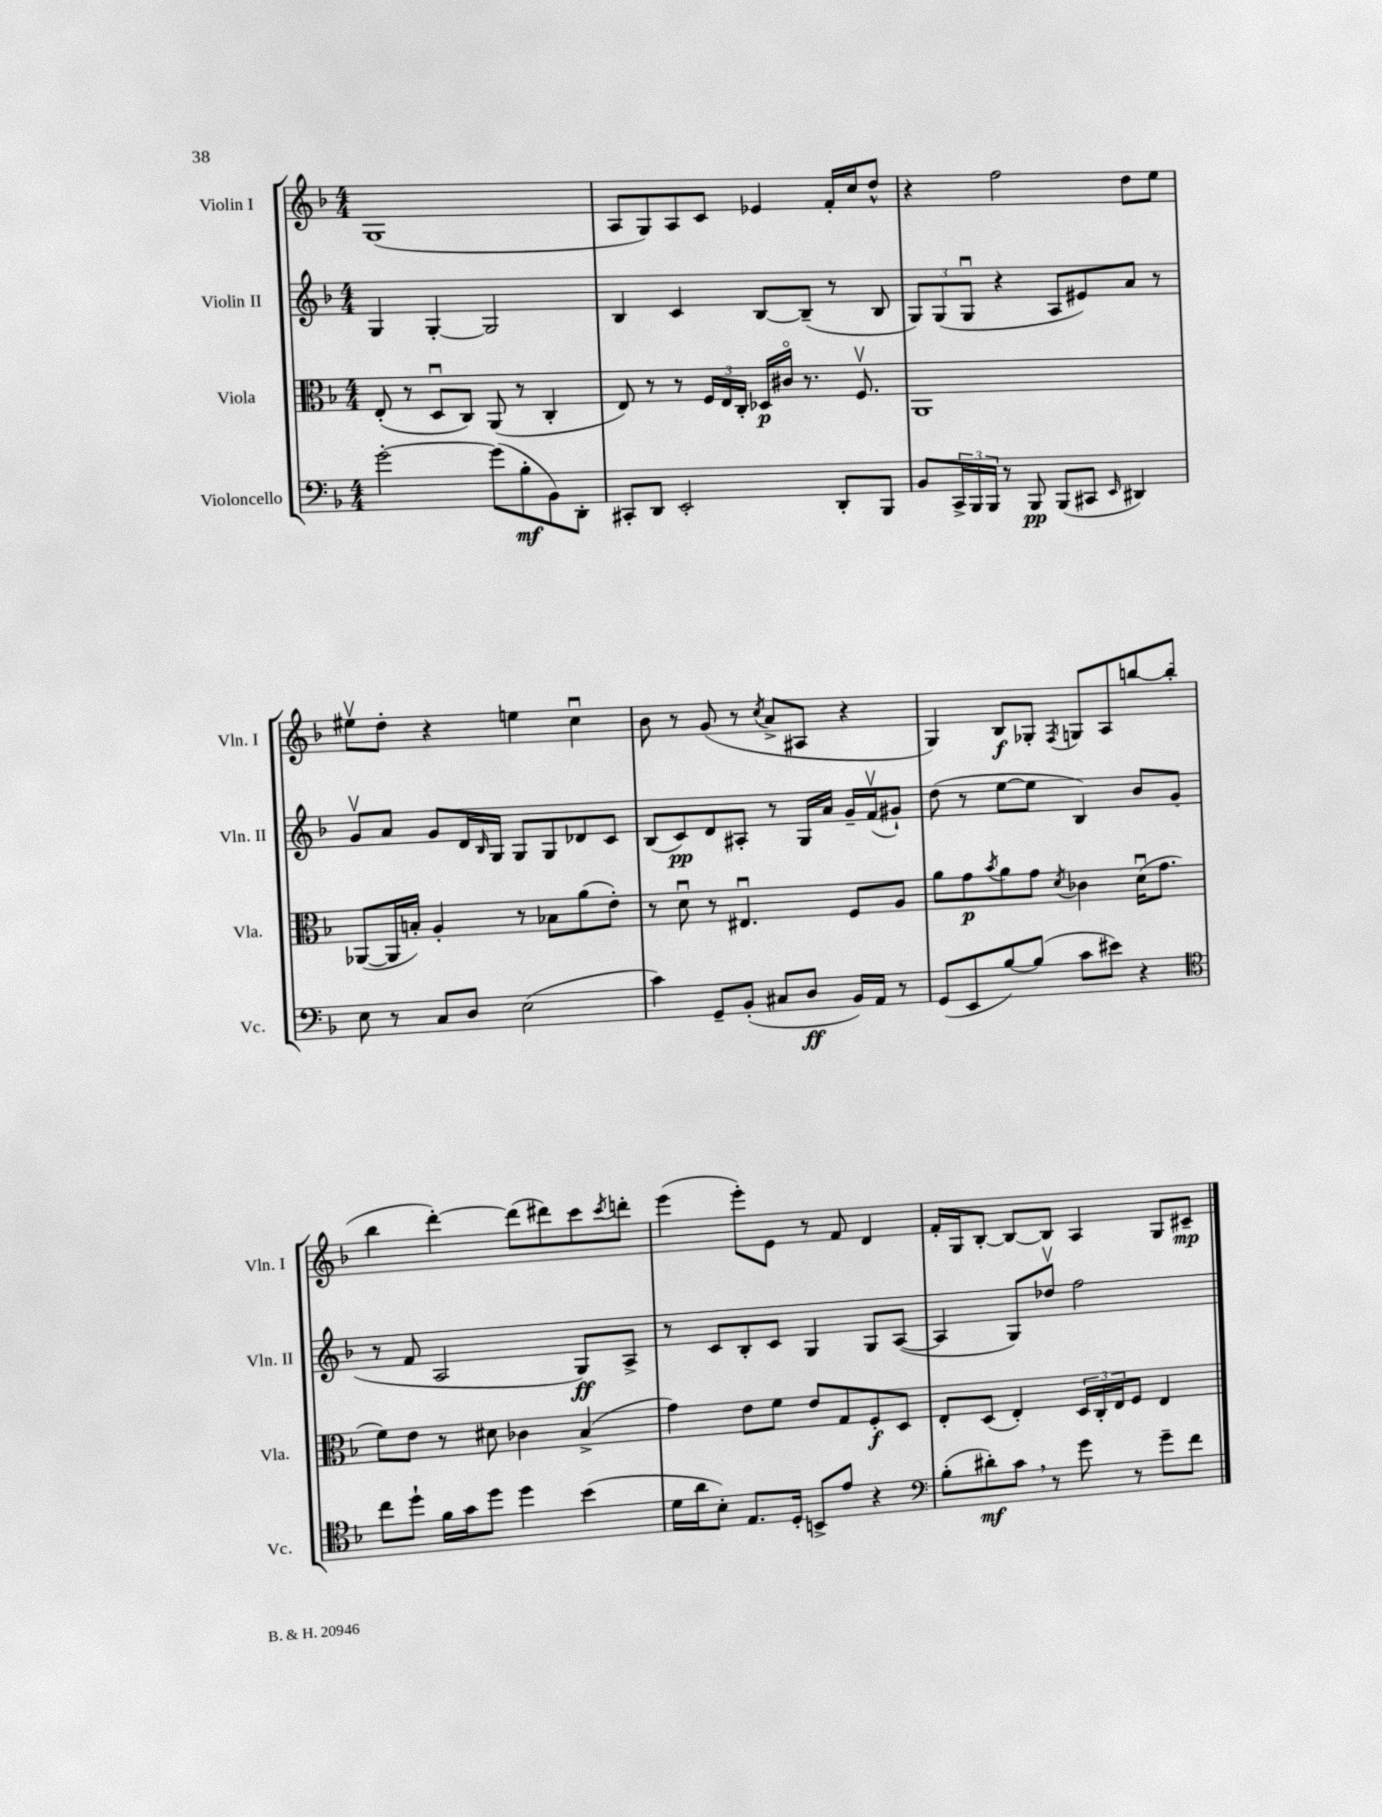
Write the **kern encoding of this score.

**kern	**dynam	**kern	**dynam	**kern	**dynam	**kern	**dynam
*part4	*part4	*part3	*part3	*part2	*part2	*part1	*part1
*staff4	*staff4	*staff3	*staff3	*staff2	*staff2	*staff1	*staff1
*I"Violoncello	*	*I"Viola	*	*I"Violin II	*	*I"Violin I	*
*I'Vc.	*	*I'Vla.	*	*I'Vln. II	*	*I'Vln. I	*
*clefF4	*	*clefC3	*	*clefG2	*	*clefG2	*
*k[b-]	*	*k[b-]	*	*k[b-]	*	*k[b-]	*
*M4/4	*	*M4/4	*	*M4/4	*	*M4/4	*
=16	=16	=16	=16	=16	=16	=16	=16
[2g'\	.	(8E'/	.	4G/	.	(1G	.
.	.	8r	.	.	.	.	.
.	.	8Du/L	.	[4G'/	.	.	.
.	.	8C/J)	.	.	.	.	.
(8g\L]	.	(8AA/	.	2G/]	.	.	.
8B-'\	mf	8r	.	.	.	.	.
8BB-\)	.	4C'/	.	.	.	.	.
8DD'\J	.	.	.	.	.	.	.
=17	=17	=17	=17	=17	=17	=17	=17
8CC#X'/L	.	8E/)	.	4B-/	.	8A/L	.
8DD/J	.	8r	.	.	.	8G/)	.
2EE'/	.	8r	.	4c/	.	8A/	.
.	.	24F/LL	.	.	.	8c/J	.
.	.	24E/	.	.	.	.	.
.	.	24C'/JJ	.	.	.	.	.
.	.	16D-X/LL	p	[8B-/L	.	4e-X/	.
.	.	16c#X/JJ	.	.	.	.	.
.	.	8.r	.	(8B-~/J]	.	.	.
8DD'/L	.	.	.	8r	.	16f'/LL	.
.	.	8.Fv/	.	.	.	16cc/J	.
8BBB-/J	.	.	.	8B-/	.	8dd^^/J	.
=18	=18	=18	=18	=18	=18	=18	=18
8BB-/L	.	1AA	.	12G/L)	.	4r	.
.	.	.	.	(12G/	.	.	.
24CC^/L	.	.	.	.	.	.	.
24BBB-/	.	.	.	12Gu/J	.	.	.
24BBB-/JJ	.	.	.	.	.	.	.
8r	.	.	.	4r	.	2ff\	.
8BBB-/	pp	.	.	.	.	.	.
(8BBB-/L	.	.	.	8A/L	.	.	.
8CC#X/J	.	.	.	8e#X/)	.	.	.
16qqEE/	.	.	.	.	.	.	.
4DD#X/)	.	.	.	8a/J	.	8dd\L	.
.	.	.	.	8r	.	8ee\J	.
!!LO:LB:g=z
=19	=19	=19	=19	=19	=19	=19	=19
8E\	.	([8AA-X/L	.	8gv/L	.	8ee#Xv\L	.
8r	.	16AA-/L]	.	8a/J	.	8dd'\J	.
.	.	16Bn'/JJ)	.	.	.	.	.
8C/L	.	4A'/	.	8g/L	.	4r	.
8D/J	.	.	.	16d/L	.	.	.
.	.	.	.	16qqB-/	.	.	.
.	.	.	.	16G/JJ	.	.	.
(2E\	.	8r	.	8G/L	.	4een\	.
.	.	8B-X\L	.	8G/	.	.	.
.	.	(8a\	.	8d-X/	.	4ccu\	.
.	.	8e'\J)	.	8c/J	.	.	.
=20	=20	=20	=20	=20	=20	=20	=20
4c\)	.	8r	.	(8B-/L	.	8b-\	.
.	.	8du\	.	8c/)	pp	8r	.
8GG~/L	.	8r	.	8d/	.	(8g/	.
(8BB-'/J	.	4.E#Xu/	.	8A#X'/J	.	8r	.
.	.	.	.	.	.	8qcc/	.
8C#X/L	.	.	.	8r	.	8a^/L	.
8D/J	ff	.	.	16G/LL	.	8A#X/J	.
.	.	.	.	16a/JJ	.	.	.
16BB-/LL)	.	8F/L	.	16g~/LL	.	4r	.
16AA/JJ	.	.	.	(16fv/J	.	.	.
8r	.	8A/J	.	8g#X`/J)	.	.	.
=21	=21	=21	=21	=21	=21	=21	=21
(8GG/L	.	8a\L	.	(8dd\	.	4G/)	.
8EE/	.	8g\	p	8r	.	.	.
.	.	8qb-/	.	.	.	.	.
[8B-/)	.	8a\	.	[8ee\L	.	8B-/L	f
(8B-/J]	.	8g\J	.	8ee\J]	.	8G-X'/J	.
.	.	8qd/	.	.	.	8qF/	.
8c\L	.	4c-X\	.	4B-/)	.	8Gn/L	.
8e#X\J)	.	.	.	.	.	8A/	.
4r	.	(16du\KL	.	8b-/L	.	[8bbn/	.
.	.	8.g\J	.	.	.	.	.
.	.	.	.	(8g/J	.	(8bb'/J]	.
!!LO:LB:g=z
=22	=22	=22	=22	=22	=22	=22	=22
*clefC4	*	*	*	*	*	*	*
8cc\L	.	8f\L)	.	8r	.	4bb-\	.
8dd`\J	.	8e\J	.	8f/	.	.	.
16f\LL	.	8r	.	2A/	.	[4ddd'\)	.
16g\J	.	.	.	.	.	.	.
8dd\J	.	8d#X\	.	.	.	.	.
4dd\	.	4c-X\	.	.	.	(8ddd\L]	.
.	.	.	.	.	.	8ddd#X\)	.
(4b-\	.	(4B-^/	.	8G/L)	ff	8ccc\	.
.	.	.	.	.	.	8qccc/	.
.	.	.	.	8A^/J	.	8dddn'\J	.
=23	=23	=23	=23	=23	=23	=23	=23
16d\LL	.	4g\)	.	8r	.	(4eee\	.
16a\J	.	.	.	.	.	.	.
8B-'\J)	.	.	.	8c/L	.	.	.
8.E/L	.	8e\L	.	8B-'/	.	8eee'\L)	.
.	.	8f\J	.	8c/J	.	8e\J	.
16D'/Jk	.	.	.	.	.	.	.
8BBn^/L	.	8e/L	.	4G/	.	8r	.
8e/J	.	8G/	.	.	.	8f/	.
4r	.	8F'/	f	8G/L	.	4d/	.
.	.	8D/J	.	([8A/J	.	.	.
=24	=24	=24	=24	=24	=24	=24	=24
*clefF4	*	*	*	*	*	*	*
(8B-'\L	.	8E'/L	.	4A/]	.	16f'/LL	.
.	.	.	.	.	.	16G/J	.
8d#X'\)	mf	(8D/J	.	.	.	[8B-'/J	.
8c,\J	.	4E'/)	.	8G/L)	.	8B-/L_	.
8r	.	.	.	8dd-Xv/J	.	8B-/J]	.
8g\	.	24D/LL	.	2ff\	.	4A/	.
.	.	24C'/	.	.	.	.	.
.	.	24E/J	.	.	.	.	.
8r	.	8F/J	.	.	.	.	.
8g~\L	.	4E/	.	.	.	8G/L	.
8f\J	.	.	.	.	.	8c#X~/J	mp
==	==	==	==	==	==	==	==
*-	*-	*-	*-	*-	*-	*-	*-
